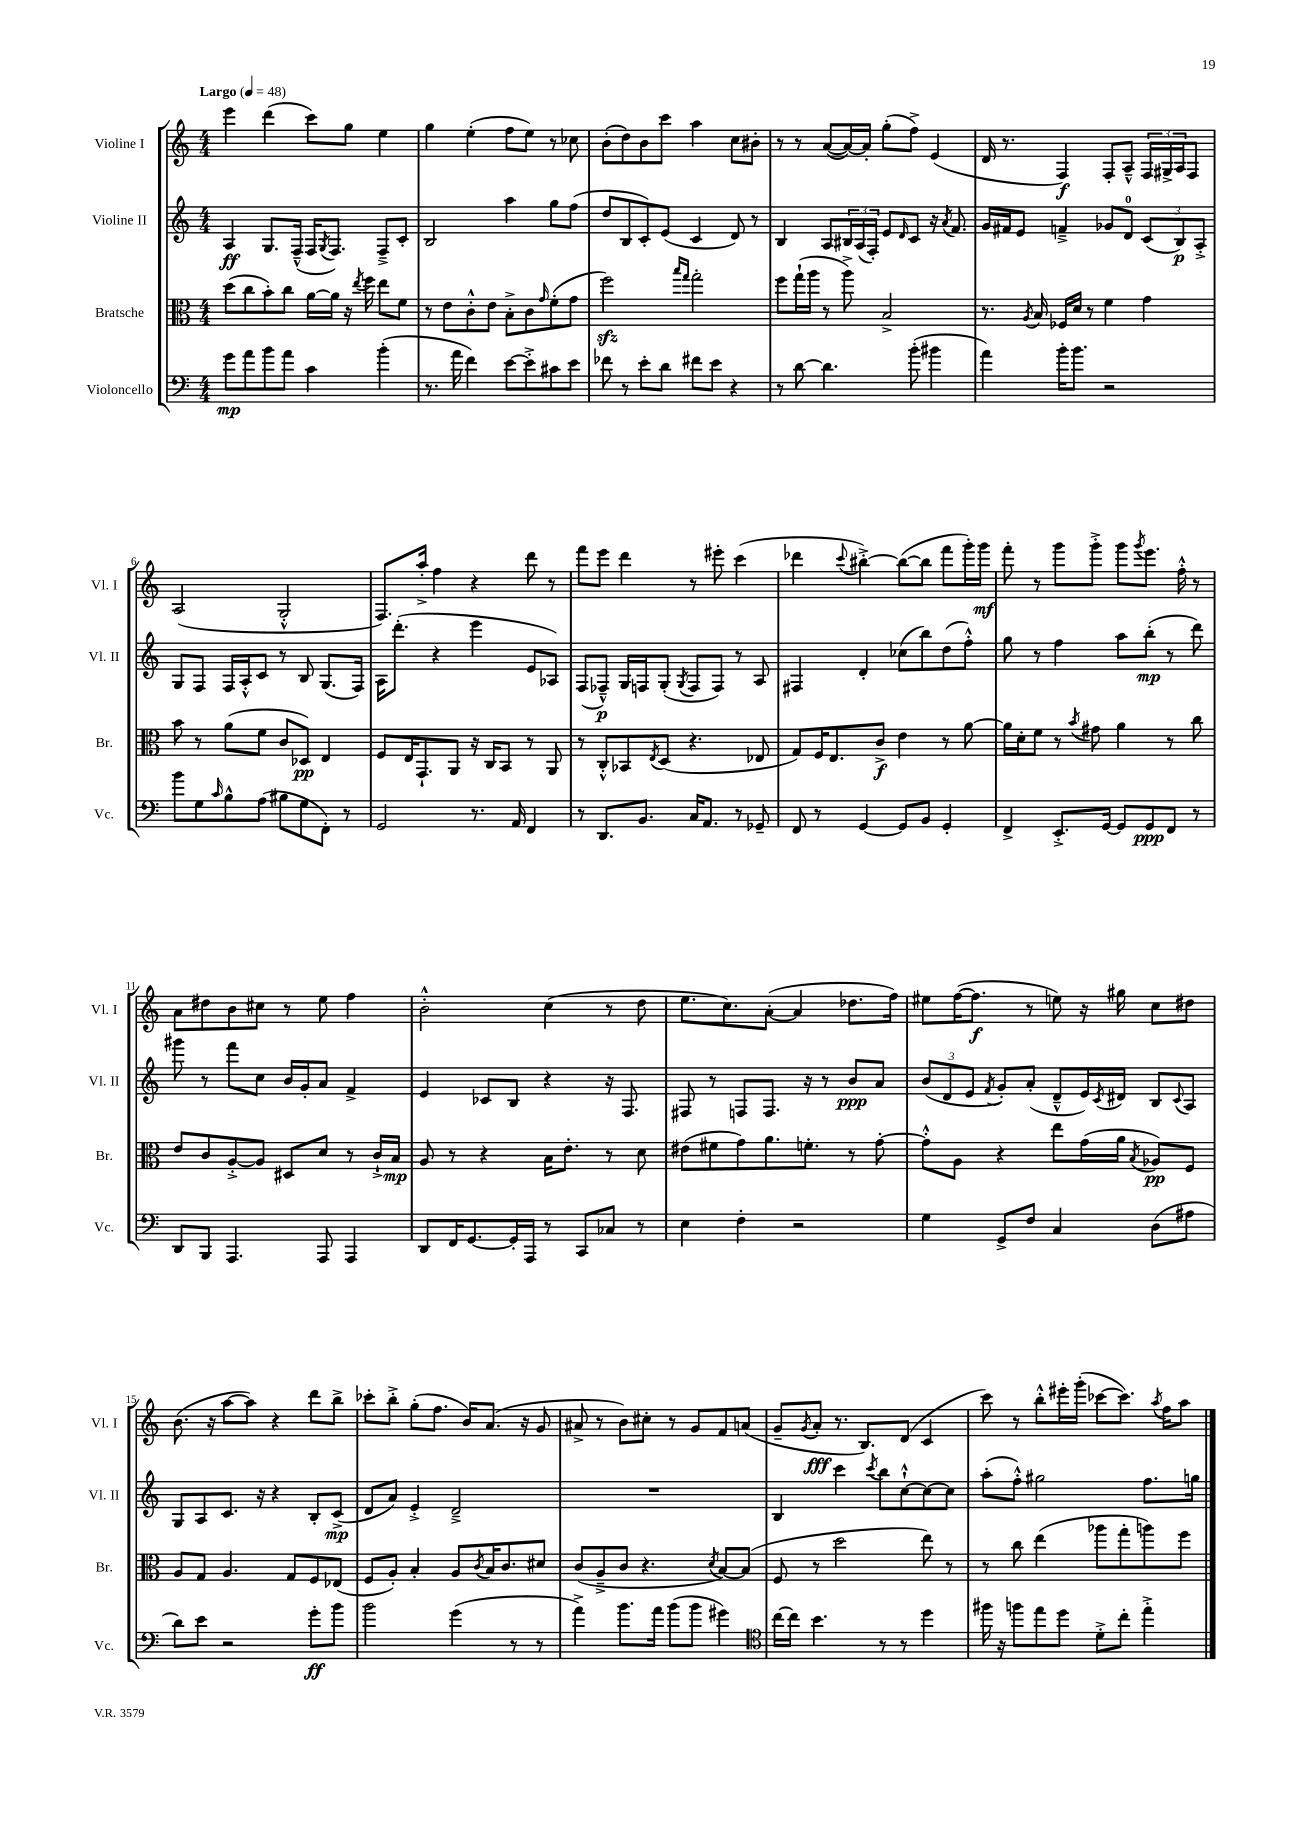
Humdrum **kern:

**kern	**kern	**kern	**kern
*staff4	*staff3	*staff2	*staff1
*clefF4	*clefC3	*clefG2	*clefG2
*k[]	*k[]	*k[]	*k[]
*M4/4	*M4/4	*M4/4	*M4/4
*MM48	*MM48	*MM48	*MM48
8g	(8dd	4A	4eee
8a	8cc	.	.
8b	8b')	8.G	(4ddd
8a	8cc	.	.
.	.	(16F~^^	.
4c	[16a	16F	8ccc)
.	.	8qG	.
.	16a]	8.F)	.
.	16r	.	8gg
.	8qee	.	.
.	16ff	.	.
(4b'	8ee	8F~^	4ee
.	8f	8c'	.
=	=	=	=
8.r	8r	2B	4gg
.	8e	.	.
16a	.	.	.
4f)	8c'^^	.	(4ee'
.	8e	.	.
[8e	8B'^	4aa	8ff
8e'^]	8c	.	8ee)
.	16qqg	.	.
8c#	(8f'	8gg	8r
8e	8g	(8ff	8cc-
=	=	=	=
8f-	2ff)	8dd	(8b'
8r	.	8B	8dd)
8e'	.	8c')	8b
8d	.	(8e	8ccc
.	16qqbb	.	.
.	16qqgg	.	.
8f#	2gg'	4c	4aa
8e	.	.	.
4r	.	8d)	8cc
.	.	8r	8b#'
=	=	=	=
8r	8ff	4B	8r
[8d	(16gg`	.	8r
.	16aa	.	.
4.d]	8r	8A	([8a
.	8aa^)	24B#	16a_)
.	.	(24A	.
.	.	.	16a']
.	.	24F')	.
.	2B^	8e	(8gg'
.	.	16qqd	.
(8b'	.	8c	8ff^)
4b#	.	16r	(4e
.	.	8qa	.
.	.	8.f	.
=	=	=	=
4a)	8.r	16g	16d
.	.	16f#	8.r
.	.	8e	.
.	8qA	.	.
.	16B	.	.
16b'	16F-	4f~^	4F)
8.b	16d	.	.
.	8r	.	.
2r	4f	8g-	8F'
.	.	8d	8A~^^
.	4g	(12c	24F
.	.	.	24G#^
.	.	12B)	24A
.	.	.	8F
.	.	12A'^	.
=	=	=	=
8b	8b	8G	(2A
8G	8r	8F	.
16qqc	.	.	.
8B^^	(8a	16F	.
.	.	16A'^^	.
(8A	8f	8c	.
8B#	8c	8r	2G'^^
8G	8D-)	8B	.
8FF')	4E	(8.G	.
8r	.	.	.
.	.	16F)	.
=	=	=	=
2GG	8F	16A	8.F)
.	.	(8.ddd'	.
.	16E	.	.
.	8.GG`	.	16aa'^
.	.	4r	4ff
.	8AA	.	.
8.r	16r	4eee	4r
.	16C	.	.
.	8BB	.	.
16AA	.	.	.
4FF	8r	8e	8ddd
.	8AA	8A-)	8r
=	=	=	=
8r	8r	(8F	8fff
8.DD	8C'^^	8F-~^^)	8eee
.	8BB-	16G	4ddd
8.BB	.	16F	.
.	8qE	.	.
.	(8D	(8G'	.
.	.	8qG	.
16C	4.r	8F	8r
8.AA	.	.	.
.	.	8F)	8eee#'
8r	.	8r	(4ccc
8GG-~	8E-	8A	.
=	=	=	=
8FF	8G)	4F#	4ddd-
8r	16F	.	.
.	8.E	.	.
.	.	.	8qqccc
[4GG	.	4d'	[4bb#'^)
.	8c^	.	.
8GG]	4e	(8cc-	(8bb#_
8BB	.	8bb)	8bb#]
4GG'	8r	(8dd	8fff
.	[8a	8ff'^^)	16ggg')
.	.	.	16ggg
=	=	=	=
4FF^	16a]	8gg	8fff'
.	16d'	.	.
.	8f	8r	8r
8.EE'^	8r	4ff	8ggg
.	8qb	.	.
.	8g#	.	8ggg'^
[16GG	.	.	.
8GG]	4a	8aa	8ggg
.	.	.	8qggg
8GG	.	(8bb'	8.eee
8FF	8r	8r	.
.	.	.	16ff'^^
8r	8cc	8ddd)	8r
=	=	=	=
8DD	8e	8ggg#	8a
8BBB	8c	8r	8dd#
4.AAA	[8A'^	8fff	8b
.	8A]	8cc	8cc#
.	8D#	16b	8r
.	.	16g'	.
8AAA	8d	8a	8ee
4AAA	8r	4f^	4ff
.	16c`^	.	.
.	16B	.	.
=	=	=	=
8DD	8A	4e	2b'^^
16FF	8r	.	.
[8.GG	.	.	.
.	4r	8c-	.
16GG']	.	8B	.
16AAA	.	.	.
8r	16B	4r	(4cc
.	8.e'	.	.
8CC	.	.	.
8C-	8r	16r	8r
.	.	8.F	.
8r	8d	.	8dd
=	=	=	=
4E	(8e#	8F#	8.ee
.	8f#	8r	.
.	.	.	8.cc)
4F'	8g)	8F	.
.	8.a	8.F	([8a'
2r	.	.	4a]
.	8.f'	16r	.
.	.	8r	.
.	8r	8b	8.dd-
.	[8g'	8a	.
.	.	.	16ff)
=	=	=	=
4G	8g'^^]	(12b	8ee#
.	.	12d	.
.	8A	.	([16ff
.	.	12e	.
.	.	.	8.ff]
.	.	8qf	.
8GG^	4r	8g')	.
8F	.	(8a'	8r
4C	8ee	8d~^^	8ee)
.	(16g	16e)	16r
.	.	8qc	.
.	16a	16d#	16gg#
.	8qB	.	.
(8D	8A-)	8B	8cc
.	.	8qqc	.
8A#	8F	8A	8dd#
=	=	=	=
8d)	8A	8G	(8.b
8e	8G	8A	.
.	.	.	16r
2r	4.A	8.c	[8aa
.	.	.	8aa])
.	.	16r	.
.	.	4r	4r
.	8G	.	.
8g'	8F	8B'	8ddd
8b	(8E-	(8c^	8bb^
=	=	=	=
2b	8F	8d	8ccc-'
.	8A')	8a)	8bb'^
.	4B'	4e'^	(8gg'
.	.	.	8.ff
(4g	8A	2d~^	.
.	.	.	16b)
.	8qc	.	.
.	16B	.	(8.a
.	8.c	.	.
8r	.	.	.
.	.	.	16r
8r	8d#	.	8g
=	=	=	=
4a^)	(8c	1r	8a#^
.	8A~^	.	8r
8.b	8c	.	8b)
.	4.r	.	8cc#'
16a	.	.	.
(8b	.	.	8r
8b	.	.	8g
.	8qd	.	.
4g#)	[8B)	.	8f
.	(8B]	.	(8a
=	=	=	=
*clefC4	*	*	*
[16cc	8F	4B	8g~
16cc]	.	.	.
.	.	.	8qg
4.b	8r	.	8a'
.	2dd	4ccc	8.r
.	.	.	8.B)
.	.	8qccc	.
8r	.	8bb	.
8r	.	[8cc`^^	(8d
4dd	8ee)	8cc_	4c
.	8r	8cc]	.
=	=	=	=
16ff#	8r	(8aa'	8ccc)
16r	.	.	.
8ff	8cc	8ff'^^)	8r
8ee	(4ee	2gg#	8bb'^^
8dd	.	.	16eee#'
.	.	.	(16ggg'
8d'^	8aa-	.	[8ccc-
8cc'	8gg'	.	8.ccc-])
4ee'^	8aa)	8.ff	.
.	.	.	8qaa
.	.	.	16ff
.	8ff	.	8aa
.	.	16gg	.
==	==	==	==
*-	*-	*-	*-
